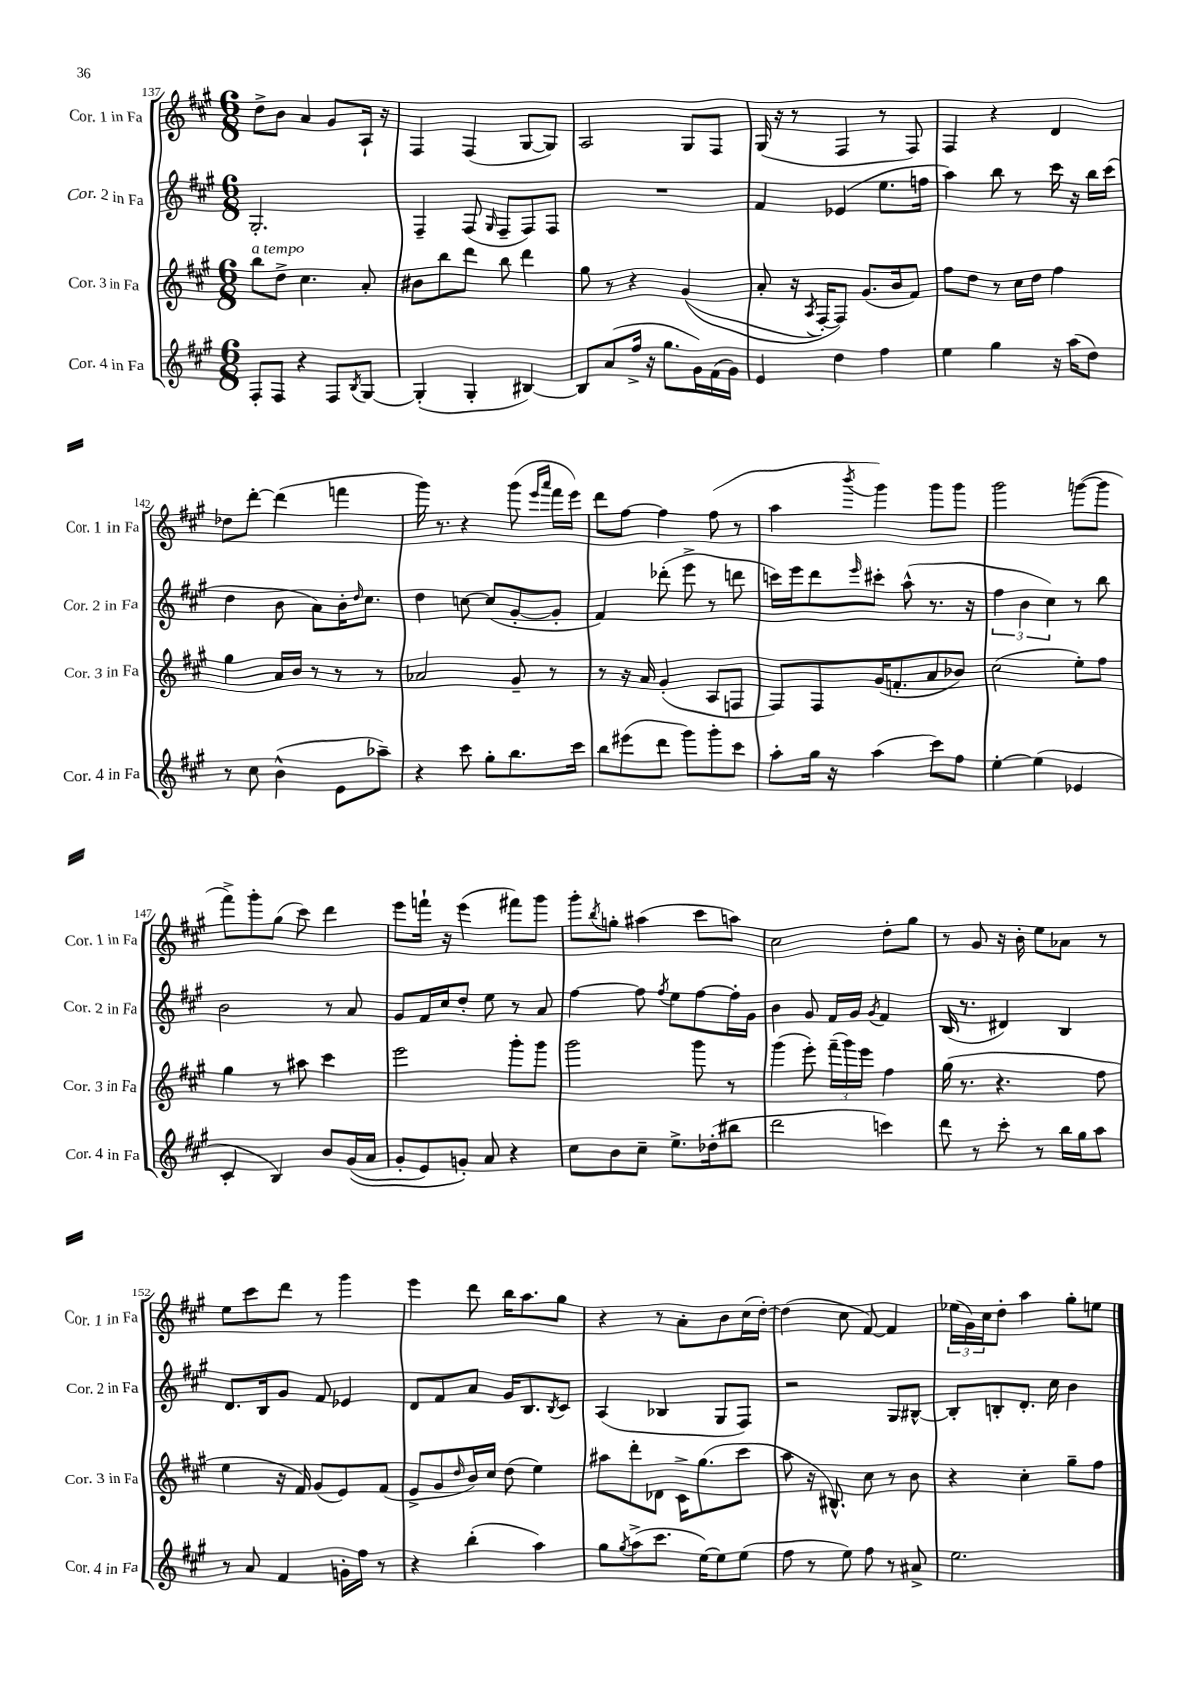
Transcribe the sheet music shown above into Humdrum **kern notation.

**kern	**kern	**kern	**kern
*staff4	*staff3	*staff2	*staff1
*clefG2	*clefG2	*clefG2	*clefG2
*k[f#c#g#]	*k[f#c#g#]	*k[f#c#g#]	*k[f#c#g#]
*M6/8	*M6/8	*M6/8	*M6/8
8F#'	8bb	2.G#'	8dd^
8F#	8dd^	.	8b
4r	4.cc#	.	4a
8F#	.	.	8g#
8qB	.	.	.
[8G#	8a'	.	16A`
.	.	.	16r
=	=	=	=
(4G#']	8b#	4F#~	4F#
.	8bb	.	.
4G#'	8ddd	(8F#	(4F#
.	.	16qqG#	.
.	8bb	8F#~	.
[4B#)	4ddd	8F#)	[8G#
.	.	8F#	8G#])
=	=	=	=
8B#]	8gg#	2.r	2A
(8a	8r	.	.
16ff#^	4r	.	.
16r	.	.	.
8.gg#	.	.	.
.	&((4g#	.	8G#
16g#)	.	.	.
(16f#	.	.	8F#
16g#)	.	.	.
=	=	=	=
4e	8a'	4f#	(16G#
.	.	.	16r
.	16r	.	8r
.	8qA	.	.
.	[16F#')	.	.
4dd	8F#]&)	(4e-	4F#
.	(8.g#	.	.
4ff#	.	8.ee	8r
.	16b	.	.
.	8f#)	.	8F#)
.	.	16ff	.
=	=	=	=
4ee	8ff#	4aa)	4F#
.	8dd	.	.
4gg#	8r	8bb	4r
.	16cc#	8r	.
.	16dd	.	.
16r	4ff#	16ccc#	4d
(16aa	.	16r	.
8dd)	.	16bb	.
.	.	(16ccc#	.
=	=	=	=
8r	4gg#	4dd	8dd-
8cc#	.	.	[8ddd'
(4b^^	16a	8b	(4ddd]
.	16b	.	.
.	8r	8a)	.
8e	8r	16b'	4fff
.	.	16qqdd	.
.	.	8.cc#	.
8aa-~)	8r	.	.
=	=	=	=
4r	2a-	4dd	16ggg#)
.	.	.	8.r
8ccc#	.	[8cc	4r
8gg#'	.	(8cc]	.
8.bb	8g#~	[8g#'	(8ggg#
.	.	.	16qqeee
.	.	.	16qqaaa
.	8r	8g#']	16fff#
16ccc#	.	.	16eee)
=	=	=	=
8bb	8r	4f#)	8ddd
(8eee#	16r	.	[8ff#
.	16a	.	.
8ddd	(4g#'	(8ddd-'	4ff#]
8ggg#)	.	8eee^	.
8ggg#'	8A	8r	(8ff#
8ccc#	8F	8ddd	8r
=	=	=	=
8aa'	8F#)	16ccc)	4aa
.	.	16eee	.
16gg#	8F#	8ddd	.
16r	.	.	.
.	.	16qqeee	8qbbb
(4aa	(16g#	8ccc#'	4ggg#)
.	8.f'	.	.
.	.	(8aa^^	.
8ccc#)	8a	8.r	8ggg#
8ff#	8b-)	.	8ggg#
.	.	16r	.
=	=	=	=
[4ee'	(2cc#	6ff#	2ggg#
.	.	6b	.
(4ee]	.	.	.
.	.	6cc#)	.
4e-	8ee')	8r	([8ggg
.	8ff#	8bb	8ggg]
=	=	=	=
4c#'	4gg#	2b	8fff#^)
.	.	.	8ggg#'
4B)	8r	.	(8gg#
.	8aa#	.	8ccc#)
8b	4ccc#	8r	4ddd
&((16g#	.	8a	.
16a	.	.	.
=	=	=	=
8g#'	2eee	8g#	8eee
8e)	.	16f#	16fff`
.	.	16cc#	16r
8g'&)	.	8dd'	(4eee
8a	.	8ee	.
4r	8ggg#'	8r	8fff#)
.	8ggg#	8a	8ggg#
=	=	=	=
8cc#	2ggg#	[4ff#	8ggg#'
.	.	.	8qbb
8b	.	.	8gg'
8cc#~	.	8ff#]	(4aa#
.	.	8qff#	.
8.ee^	.	8ee	.
.	8ggg#	[8ff#	8ccc#
(16dd-'	.	.	.
8bb#	8r	16ff#']	8aa)
.	.	16g#	.
=	=	=	=
2ddd	(4ggg#	4b	2cc#
.	8eee')	8g#	.
.	(24fff#~	16f#	.
.	24ggg#)	.	.
.	.	16g#	.
.	24eee	.	.
.	.	8qg#	.
4ccc)	4ff#	4f#	8dd'
.	.	.	8gg#
=	=	=	=
8ddd	(16gg#	(16B	8r
.	8.r	8.r	.
8r	.	.	8g#
8ccc#'	4.r	4d#)	16r
.	.	.	16b'
8r	.	.	8ee
16bb	.	4B	8a-
16gg#	.	.	.
8aa	8ff#	.	8r
=	=	=	=
8r	4ee	8.d	8ee
8a	.	.	8ccc#
.	.	16B	.
4f#	16r	8g#	8ddd
.	16f#)	.	.
.	(8g#	8f#	8r
16g'	8e)	4e-	4ggg#
16ff#	.	.	.
8r	(8f#	.	.
=	=	=	=
4r	8e^	8d	4eee
.	8g#	8f#	.
.	16qqdd	.	.
(4bb'	16b)	8a	8ddd
.	16cc#	.	.
.	(8dd	16g#	16bb
.	.	8.B	8.aa
4aa)	4ee)	.	.
.	.	8qB	.
.	.	8c#	8gg#
=	=	=	=
8gg#	8aa#	(4A	4r
8qgg#	.	.	.
(8aa^	8ddd'	.	.
8.ccc#	8d-	4B-	8r
.	16c#^	.	8a'
[16ee)	(8.gg#	.	.
8ee]	.	8G#	8b
(8ee	8ccc#	8F#)	(16cc#
.	.	.	[16dd')
=	=	=	=
8ff#	8aa	2r	(4dd]
8r	16r	.	.
.	8.B#^^)	.	.
8ee)	.	.	8cc#
8ff#	8cc#	.	[8f#)
8r	8r	8G#	4f#]
8a#^	8b	[8B#^^	.
=	=	=	=
2.ee	4r	8B#']	(24ee-
.	.	.	24g#)
.	.	.	24cc#
.	.	8B'	8dd'
.	4cc#'	8.d'	4aa
.	.	16cc#	.
.	8gg#~	4b	8gg#'
.	8ff#	.	8ee
==	==	==	==
*-	*-	*-	*-
